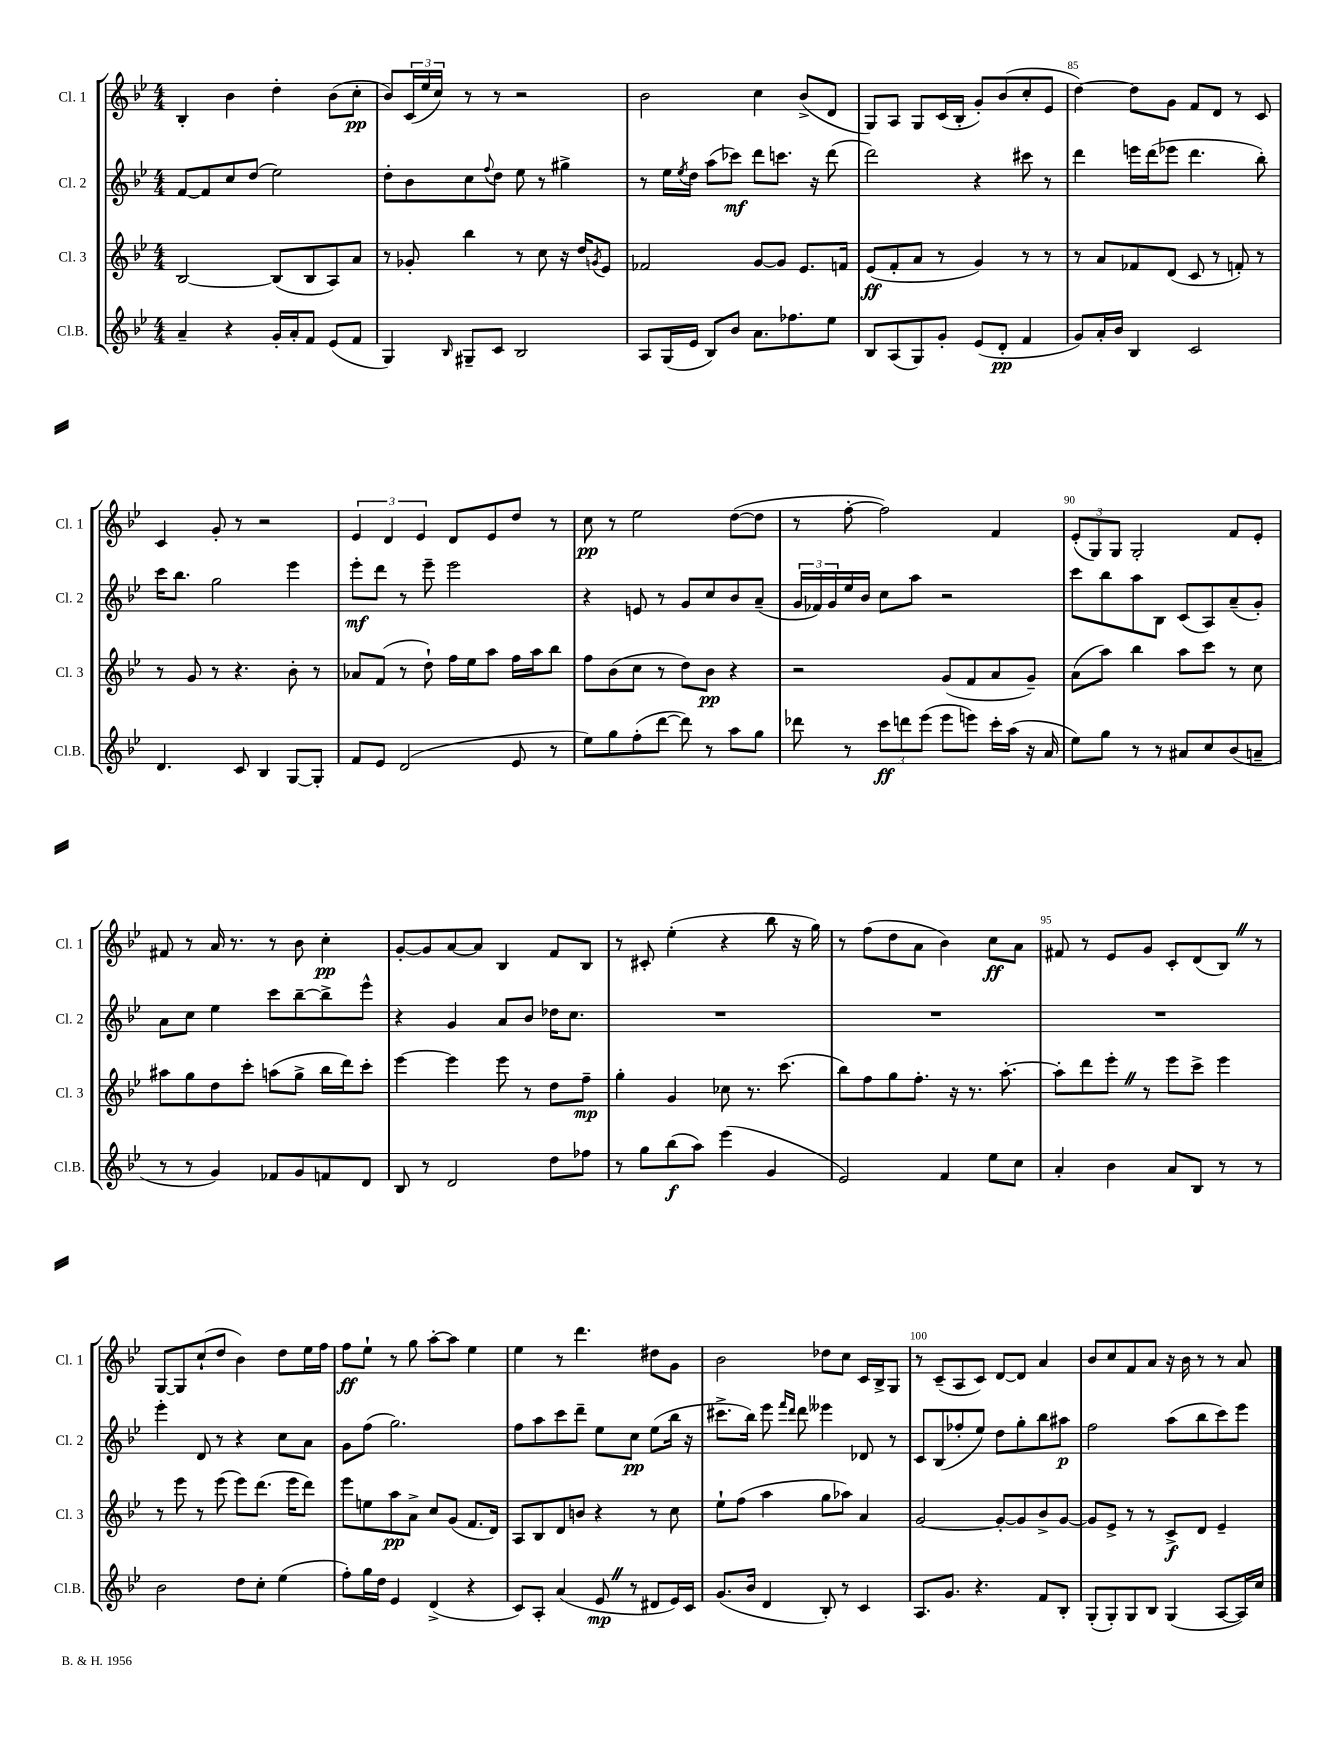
<<
\new StaffGroup <<
\new Staff = "s0" \with { instrumentName = "Cl. 1" shortInstrumentName = "Cl. 1" } {
    \clef treble \key bes \major \numericTimeSignature \time 4/4
    bes4-. bes'4 d''4-. bes'8( c''8-.\pp |
    bes'8) \tuplet 3/2 { c'16( ees''16 c''16) } r8 r8 r2 |
    bes'2 c''4 bes'8->( d'8 |
    g8) a8 g8 c'16( bes16-. g'8-.) bes'8( c''8-. ees'8 |
    d''4~) d''8 g'8 f'8 d'8 r8 c'8 |
    c'4 g'8-. r8 r2 |
    \tuplet 3/2 { ees'4 d'4 ees'4 } d'8 ees'8 d''8 r8 |
    c''8\pp r8 ees''2 d''8~( d''8 |
    r8 f''8~-. f''2) f'4 |
    \tuplet 3/2 { ees'8-.( g8) g8 } g2-. f'8 ees'8-. |
    fis'8 r8 a'16 r8. r8 bes'8 c''4-.\pp |
    g'8~-. g'8 a'8~ a'8 bes4 f'8 bes8 |
    r8 cis'8-. ees''4-.( r4 bes''8 r16 g''16) |
    r8 f''8( d''8 a'8 bes'4) c''8\ff a'8 |
    fis'8 r8 ees'8 g'8 c'8-. d'8( bes8) \once \override BreathingSign.text = \markup { \musicglyph "scripts.caesura.straight" } \breathe r8 |
    g8~ g8 c''8-!( d''8 bes'4) d''8 ees''16 f''16 |
    f''8\ff ees''8-! r8 g''8 a''8~-. a''8 ees''4 |
    ees''4 r8 d'''4. dis''8 g'8 |
    bes'2 des''8 c''8 c'16 bes16-> g8 |
    r8 c'8--( a8 c'8) d'8~ d'8 a'4 |
    bes'8 c''8 f'8 a'8 r16 bes'16 r8 r8 a'8 \bar "|." |
}
\new Staff = "s1" \with { instrumentName = "Cl. 2" shortInstrumentName = "Cl. 2" } {
    \clef treble \key bes \major \numericTimeSignature \time 4/4
    f'8~ f'8 c''8 d''8( ees''2) |
    d''8-. bes'8 c''8 \appoggiatura { f''8 } d''8 ees''8 r8 gis''4-> |
    r8 ees''16 \acciaccatura { ees''8 } d''16 a''8( ces'''8\mf) d'''8 c'''8. r16 d'''8( |
    d'''2) r4 cis'''8 r8 |
    d'''4 e'''16 d'''16( ees'''8 d'''4. bes''8-.) |
    c'''16 bes''8. g''2 ees'''4 |
    ees'''8-.\mf d'''8 r8 ees'''8-- ees'''2 |
    r4 e'8 r8 g'8 c''8 bes'8 a'8--( |
    \tuplet 3/2 { g'16 fes'16) g'16 } ees''16 bes'16 c''8 a''8 r2 |
    c'''8 bes''8 a''8 bes8 c'8( a8) a'8--( g'8-.) |
    a'8 c''8 ees''4 c'''8 bes''8~-- bes''8-> ees'''8-^ |
    r4 g'4 a'8 bes'8 des''16 c''8. |
    R1 |
    R1 |
    R1 |
    ees'''4-. d'8 r8 r4 c''8 a'8 |
    g'8 f''8( g''2.) |
    f''8 a''8 c'''8 d'''8-- ees''8 c''8\pp ees''8( bes''16 r16 |
    cis'''8.-> bes''16) ees'''8 \grace { f'''16 d'''16 } d'''8 eeses'''4 des'8 r8 |
    c'8 bes8( fes''8-. ees''8) d''8 g''8-. bes''8 ais''8\p |
    f''2 a''8( bes''8 c'''8) ees'''8 \bar "|." |
}
\new Staff = "s2" \with { instrumentName = "Cl. 3" shortInstrumentName = "Cl. 3" } {
    \clef treble \key bes \major \numericTimeSignature \time 4/4
    bes2~ bes8( bes8 a8) a'8 |
    r8 ges'8-. bes''4 r8 c''8 r16 d''16 \acciaccatura { g'8 } ees'8 |
    fes'2 g'8~ g'8 ees'8. f'16 |
    ees'8\ff( f'8-. a'8 r8 g'4) r8 r8 |
    r8 a'8 fes'8 d'8( c'8 r8 f'8-.) r8 |
    r8 g'8 r8 r4. bes'8-. r8 |
    aes'8 f'8( r8 d''8-!) f''16 ees''16 a''8 f''16 a''16 bes''8 |
    f''8 bes'8( c''8 r8 d''8) bes'8\pp r4 |
    r2 g'8( f'8 a'8 g'8--) |
    a'8( a''8) bes''4 a''8 c'''8 r8 c''8 |
    ais''8 g''8 d''8 c'''8-. a''8( g''8-> bes''16 d'''16) c'''8-. |
    ees'''4~ ees'''4 ees'''8 r8 d''8 f''8--\mp |
    g''4-. g'4 ces''8 r8. c'''8.( |
    bes''8) f''8 g''8 f''8.-. r16 r8. a''8.~-. |
    a''8-. d'''8 ees'''8-. \once \override BreathingSign.text = \markup { \musicglyph "scripts.caesura.straight" } \breathe r8 ees'''8 c'''8-> ees'''4 |
    r8 ees'''8 r8 ees'''8( ees'''8) d'''8.( ees'''16 d'''8) |
    ees'''8 e''8 a''8\pp a'8-> c''8 g'8( f'8. d'16) |
    a8 bes8 d'8 b'8 r4 r8 c''8 |
    ees''8-! f''8( a''4 g''8 aes''8) a'4 |
    g'2~ g'8~-. g'8 bes'8-> g'8~ |
    g'8 ees'8-> r8 r8 c'8->\f d'8 ees'4-- \bar "|." |
}
\new Staff = "s3" \with { instrumentName = "Cl.B." shortInstrumentName = "Cl.B." } {
    \clef treble \key bes \major \numericTimeSignature \time 4/4
    a'4-- r4 g'16-. a'16-. f'8 ees'8( f'8 |
    g4) \grace { bes16 } gis8-- c'8 bes2 |
    a8 g16( ees'16 bes8) bes'8 a'8. fes''8. ees''8 |
    bes8 a8( g8) g'8-. ees'8( d'8-.\pp f'4 |
    g'8) a'16-. bes'16 bes4 c'2 |
    d'4. c'8 bes4 g8~ g8-. |
    f'8 ees'8 d'2( ees'8 r8 |
    ees''8) g''8 f''8-.( d'''8~ d'''8) r8 a''8 g''8 |
    des'''8 r8 \tuplet 3/2 { c'''8\ff d'''8 ees'''8( } ees'''8 e'''8) c'''16-. a''16( r16 a'16 |
    ees''8) g''8 r8 r8 ais'8 c''8 bes'8( a'8-- |
    r8 r8 g'4) fes'8 g'8 f'8 d'8 |
    bes8 r8 d'2 d''8 fes''8 |
    r8 g''8 bes''8\f( a''8) ees'''4( g'4 |
    ees'2) f'4 ees''8 c''8 |
    a'4-. bes'4 a'8 bes8 r8 r8 |
    bes'2 d''8 c''8-. ees''4( |
    f''8-.) g''16 d''16 ees'4 d'4->( r4 |
    c'8) a8-. a'4( ees'8\mp \once \override BreathingSign.text = \markup { \musicglyph "scripts.caesura.straight" } \breathe r8 dis'8 ees'16) c'16 |
    g'8.( bes'16 d'4 bes8-.) r8 c'4 |
    a8. g'8. r4. f'8 bes8-. |
    g8-.( g8-.) g8 bes8 g4( a8~ a16) c''16 \bar "|." |
}
>>
>>
\layout { \context { \Score currentBarNumber = #81 \override BarNumber.break-visibility = ##(#f #t #t) barNumberVisibility = #(every-nth-bar-number-visible 5) } }
